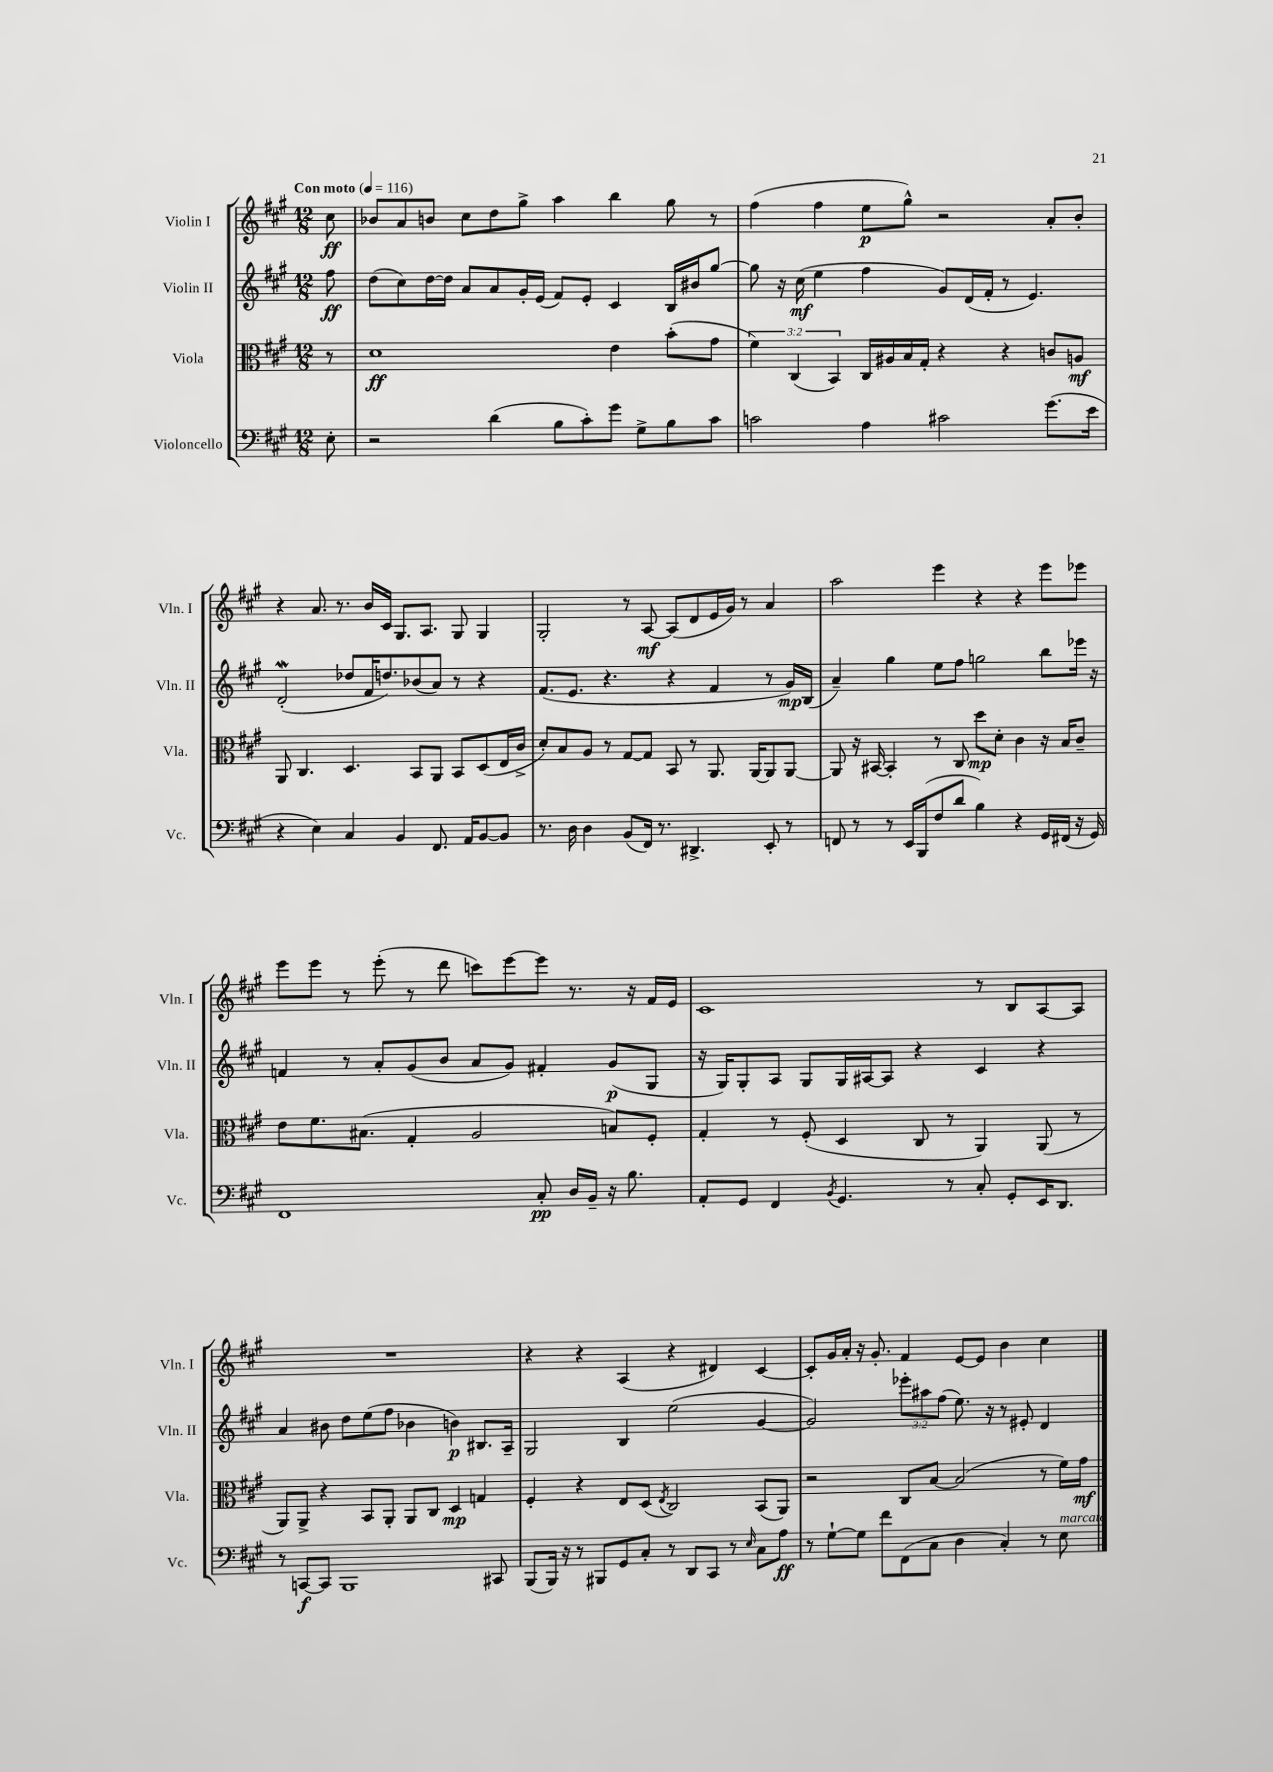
<<
\new StaffGroup <<
\new Staff = "s0" \with { instrumentName = "Violin I" shortInstrumentName = "Vln. I" } {
    \clef treble \key a \major \numericTimeSignature \time 12/8 \partial 8 \tempo "Con moto" 4 = 116
    cis''8\ff |
    bes'8 a'8 b'8 cis''8 d''8 gis''8-> a''4 b''4 gis''8 r8 |
    fis''4( fis''4 e''8\p gis''8-^) r2 a'8-. b'8-. |
    r4 a'8. r8. b'16 cis'16 gis8. a8. gis8 gis4 |
    gis2-. r8 a8~\mf a8( d'8 e'16 gis'16) r8 a'4 |
    a''2 e'''4 r4 r4 e'''8 ees'''8 |
    e'''8 e'''8 r8 e'''8-.( r8 d'''8 c'''8) e'''8~ e'''8 r8. r16 fis'16 e'16 |
    cis'1 r8 b8 a8~ a8 |
    R1. |
    r4 r4 a4( r4 dis'4) cis'4~ |
    cis'8-. gis'16 a'16-. r16 gis'8.-. fis'4 e'8~ e'8 b'4 cis''4 \bar "|." |
}
\new Staff = "s1" \with { instrumentName = "Violin II" shortInstrumentName = "Vln. II" } {
    \clef treble \key a \major \numericTimeSignature \time 12/8 \override Staff.TupletNumber.text = #tuplet-number::calc-fraction-text \partial 8
    fis''8\ff |
    d''8( cis''8) d''16~ d''16 a'8 a'8 gis'16-. e'16( fis'8) e'8-. cis'4 b16 bis'16 gis''8~ |
    gis''8 r16 cis''16\mf( e''4 fis''4 gis'8) d'16( fis'16-. r8 e'4.) |
    d'2-.\mordent( des''8 fis'16 d''8.) bes'8( a'8) r8 r4 |
    fis'8.( e'8. r4. r4 fis'4 r8 gis'16\mp) b16( |
    a'4--) gis''4 e''8 fis''8 g''2 b''8 ees'''16 r16 |
    f'4 r8 a'8-. gis'8( b'8 a'8 gis'8) fis'4-. gis'8\p( gis8 |
    r16 gis16) gis8-. a8 gis8 gis16 ais16~ ais8 r4 cis'4 r4 |
    a'4 bis'8 d''8 e''8( fis''8 bes'4 b'4\p) bis8. a16-- |
    gis2 b4 e''2( gis'4~ |
    gis'2) \tuplet 3/2 { ees'''8-. ais''8 fis''8( } e''8.) r16 r8 eis'8-. d'4 \bar "|." |
}
\new Staff = "s2" \with { instrumentName = "Viola" shortInstrumentName = "Vla." } {
    \clef alto \key a \major \numericTimeSignature \time 12/8 \override Staff.TupletNumber.text = #tuplet-number::calc-fraction-text \partial 8
    r8 |
    d'1\ff e'4 b'8-.( gis'8 |
    \tuplet 3/2 { fis'4) cis4( b,4) } cis16 ais16 b16 gis16-. r4 r4 c'8 a8\mf |
    a,8 cis4. d4. b,8 a,8 b,8 d8( e16 cis'16-> |
    d'8-.) b8 a8 r8 gis8~ gis8 b,8 r8 a,8. a,16~ a,8 a,8~ |
    a,8 r16 bis,16~ bis,4-. r8 cis8 d''8\mp d'8-. cis'4 r16 b16 cis'8-- |
    e'8 fis'8. bis8.( gis4-. a2 b8) fis8-. |
    gis4-. r8 fis8-.( d4 cis8 r8 a,4) a,8( r8 |
    a,8) a,8-> r4 b,8 a,8-. a,8 cis8 d4\mp g4 |
    fis4-. r4 e8 d8( \acciaccatura { e8 } cis2) b,8( a,8) |
    r2 cis8 b8~ b2( r8 fis'16) gis'16\mf \bar "|." |
}
\new Staff = "s3" \with { instrumentName = "Violoncello" shortInstrumentName = "Vc." } {
    \clef bass \key a \major \numericTimeSignature \time 12/8 \partial 8
    e8-. |
    r2 d'4( b8 cis'8-.) gis'8 gis8-> b8 cis'8 |
    c'2 a4 cis'2 gis'8.( e'16 |
    r4 e4) cis4 b,4 fis,8. a,16 b,8~ b,8 |
    r8. d16 d4 b,8( fis,16) r8. dis,4.-> e,8-. r8 |
    f,8 r8 r8 e,16 b,,16( fis8 d'8 b4) r4 gis,16 fis,16( r16 gis,16) |
    fis,1 cis8-.\pp d16 b,16-- r16 b8. |
    a,8-. gis,8 fis,4 \acciaccatura { b,8 } gis,4. r8 cis8-. gis,8-. e,16 d,8. |
    r8 c,8~\f c,8 b,,1 cis,8 |
    b,,8( b,,16) r16 r8 bis,,8 gis,8 cis8-. r8 d,8 cis,8 r8 \grace { e16 } cis8 a8\ff |
    r8 gis8~-! gis8 fis'8 fis,8( cis8 d4 cis4-.) r8 e8^\markup { \italic "marcato" } \bar "|." |
}
>>
>>
\layout { \context { \Score \remove "Bar_number_engraver" } }
